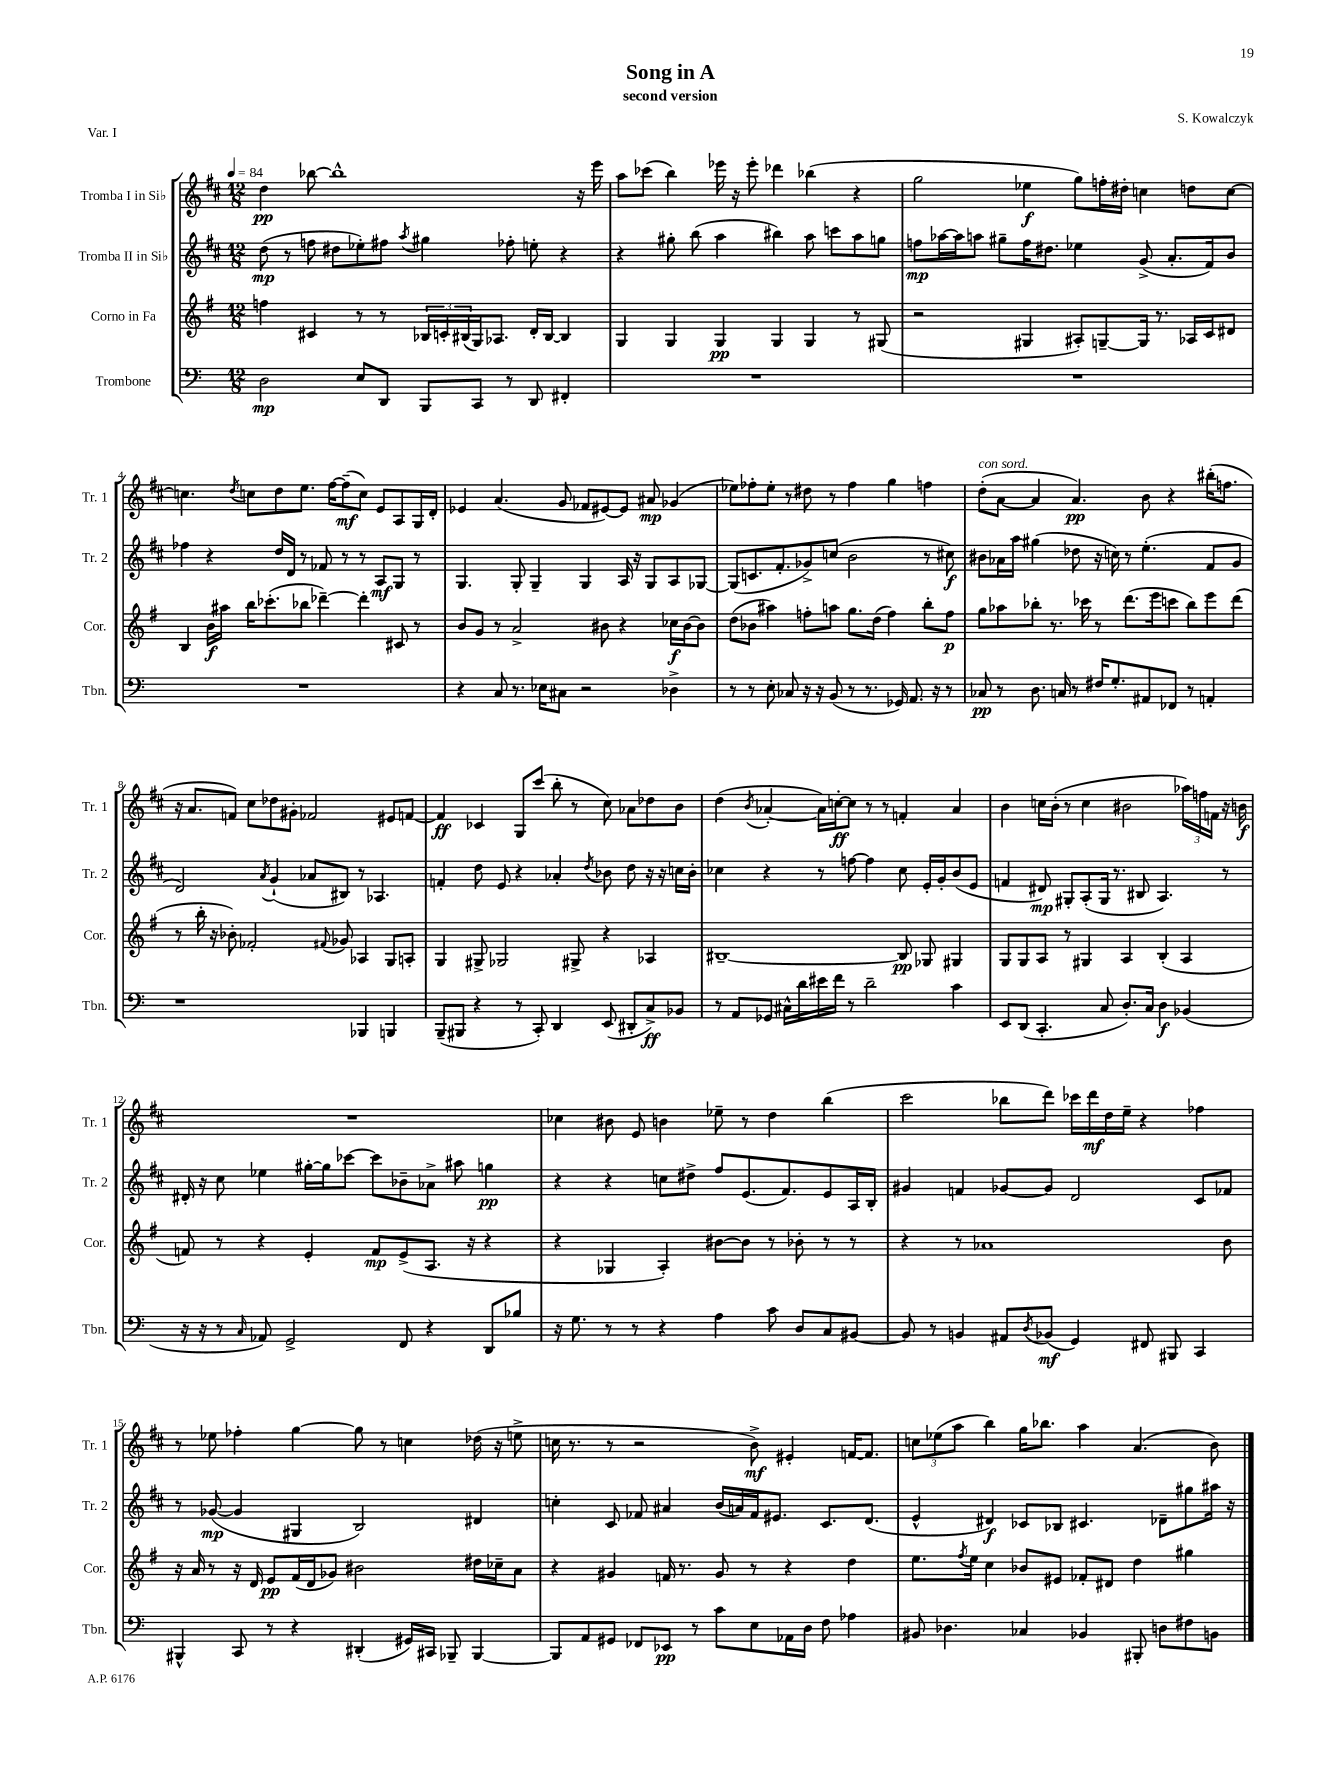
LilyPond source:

\header { title = "Song in A" composer = "S. Kowalczyk" subtitle = "second version" piece = "Var. I" }
<<
\new StaffGroup <<
\new Staff = "s0" \with { instrumentName = "Tromba I in Sib" shortInstrumentName = "Tr. 1" } {
    \clef treble \key d \major \numericTimeSignature \time 12/8 \tempo 4 = 84
    d''4\pp bes''8~ bes''1-^ r16 e'''16 |
    a''8 ces'''8( b''4) ees'''16 r16 ees'''8-. des'''4 bes''4( r4 |
    g''2 ees''4\f g''8) f''16-. dis''16-. c''4 d''8 c''8~ |
    c''4. \acciaccatura { d''8 } c''8 d''8 e''8. fis''16~ fis''8--\mf( c''8) e'8 a8 g16 d'16-. |
    ees'4 a'4.( g'8 fes'8 eis'8~) eis'8 ais'8\mp ges'4( |
    ees''8) fes''8-. ees''8-. r8 dis''8 r8 fes''4 g''4 f''4 |
    d''8-.^\markup { \italic "con sord." }( a'8~ a'4 a'4.\pp) b'8 r4 bis''16-.( f''8. |
    r16 a'8. f'8) cis''8 des''8 gis'8-. fes'2 eis'8 f'8~ |
    f'4\ff ces'4 g8 cis'''8( b''8-. r8 cis''8) aes'8 des''8 b'8 |
    d''4( \acciaccatura { b'8 } aes'4~-. aes'16) c''16~-.\ff c''8 r8 r8 f'4-. aes'4 |
    b'4 c''16 b'16-.( r8 c''4 bis'2 \tuplet 3/2 { aes''16) f''16 f'16 } r16 b'16\f |
    R1. |
    ces''4 bis'8 e'8 b'4 ees''8-- r8 d''4 b''4( |
    cis'''2 bes''8 d'''8) ces'''16 d'''16\mf d''16 e''16-- r4 fes''4 |
    r8 ees''8 fes''4-. g''4~ g''8 r8 c''4 des''16( r16 e''8-> |
    c''16 r8. r8 r2 b'8->\mf) eis'4-. f'16~ f'8. |
    \tuplet 3/2 { c''8 ees''8( a''8 } b''4) g''16 bes''8. a''4 a'4.( b'8) \bar "|." |
}
\new Staff = "s1" \with { instrumentName = "Tromba II in Sib" shortInstrumentName = "Tr. 2" } {
    \clef treble \key d \major \numericTimeSignature \time 12/8
    d''8\mp( r8 f''8 dis''8 ees''8-.) fis''8 \acciaccatura { a''8 } gis''4 fes''8-. e''8-. r4 |
    r4 gis''8-. b''8( a''4 bis''4) a''8 c'''8 a''8 g''8 |
    f''8\mp aes''16~ aes''16 a''8 gis''8-- f''16 dis''8. ees''4 g'8->( a'8.-. fis'16) b'8 |
    fes''4 r4 d''16 d'16 r8 fes'8 r8 r8 a8\mf g8 r8 |
    g4. g8-. g4-- g4 a16 r16 g8 a8 ges8~ |
    ges8( c'8. fis'8.-. ges'8->) c''8( b'2 r8 cis''8\f) |
    bis'8 aes'16 a''16 gis''4( des''8 r16 c''16) r8 e''4.-.( fis'8 g'8 |
    d'2) \acciaccatura { a'8 } g'4-!( aes'8 bis8) r8 aes4. |
    f'4-. d''8 e'8 r4 aes'4-. \acciaccatura { d''8 } bes'8 d''8 r16 r16 c''16 bes'16-. |
    ces''4 r4 r8 f''8~ f''4 ces''8 e'16-. g'16-. b'8( e'8 |
    f'4 dis'8\mp) gis8-. a8-.( gis16 r8. bis8 a4.) r8 |
    dis'16-. r16 cis''8 ees''4 gis''16~-. gis''16 ces'''8~ ces'''8 bes'8-- aes'8-> ais''8 g''4\pp |
    r4 r4 c''8 dis''8-> fis''8 e'8.( fis'8.) e'8 a16 b16-. |
    gis'4 f'4 ges'8~ ges'8 d'2 cis'8 fes'8 |
    r8 ges'8~\mp( ges'4 gis4 b2) dis'4 |
    c''4-. cis'8 fes'8 ais'4 b'16( a'16) fes'16 eis'8. cis'8. d'8.( |
    e'4-^ dis'4\f) ces'8 bes8 cis'4. des'8-- gis''8 ais''16 r16 \bar "|." |
}
\new Staff = "s2" \with { instrumentName = "Corno in Fa" shortInstrumentName = "Cor." } {
    \clef treble \key g \major \numericTimeSignature \time 12/8
    f''4 cis'4 r8 r8 \tuplet 3/2 { bes16 c'16-. bis16( } g16) aes8. d'16-. bis16~ bis4 |
    g4 g4 g4\pp g4 g4 r8 gis8( |
    r2 gis4 ais8-.) g8~-- g16 r8. aes16 c'16 dis'8 |
    b4 b'16\f ais''16 b''16 ces'''8.-.( bes''8 des'''4~--) des'''4-. cis'8 r8 |
    b'8 g'8 r8 a'2-> bis'8 r4 ces''16\f bis'16~ bis'8 |
    d''8( bes'8 ais''4) f''8-. a''8 g''8. d''16( f''4) b''8-. f''8\p |
    g''8 aes''8 bes''8-. r8. ces'''16 r8 d'''8.( e'''16 c'''8 bes''8) e'''8 d'''8( |
    r8 b''16-. r16 bes'8-.) fes'2-. \appoggiatura { fis'8 } ges'8 aes4 g8 a8-. |
    g4 gis8-> ges2 gis8-> r4 aes4 |
    bis1~-- bis8\pp ges8 gis4 |
    g8 g8 a8 r8 gis4 a4 b4-.( a4 |
    f'8) r8 r4 e'4-. f'8\mp e'8->( a8. r16 r4 |
    r4 ges4 a4-.) bis'8~ bis'8 r8 bes'8-. r8 r8 |
    r4 r8 aes'1 b'8 |
    r16 a'16 r8 r16 d'16 e'8\pp fis'16( d'16 ges'8) bis'2 dis''16 ces''16-- a'8 |
    r4 gis'4 f'16 r8. gis'8 r8 r4 d''4 |
    e''8. \acciaccatura { fis''8 } e''16 c''4 bes'8 eis'8 fes'8-. dis'8 d''4 gis''4 \bar "|." |
}
\new Staff = "s3" \with { instrumentName = "Trombone" shortInstrumentName = "Tbn." } {
    \clef bass \key c \major \numericTimeSignature \time 12/8
    d2\mp e8 d,8 b,,8 c,8 r8 d,8 fis,4-. |
    R1. |
    R1. |
    R1. |
    r4 c8 r8. ees16 cis8 r2 des4-> |
    r8 r8 e8-. ces8 r16 r16 b,8( r8 r8. ges,16) a,8. r16 r8 |
    ces8\pp r8 d8. c16 r8 fis16 g8.-. ais,8 fes,8 r8 a,4-. |
    r1 bes,,4 b,,4 |
    b,,8--( bis,,8 r4 r8 c,8-.) d,4 e,8( dis,8-. c8->\ff) bes,8 |
    r8 a,8 ges,8 cis16-^ d'16 eis'16 f'16 r8 d'2-- c'4 |
    e,8 d,8( c,4.-. c8 d8.-.) c16 d4\f bes,4( |
    r16 r16 r8 \grace { c16 } aes,8) g,2-> f,8 r4 d,8 bes8 |
    r16 g8. r8 r8 r4 a4 c'8 d8 c8 bis,8~ |
    bis,8 r8 b,4 ais,8 \acciaccatura { d8 } bes,8\mf( g,4) fis,8 bis,,8 c,4 |
    bis,,4-^ c,8 r8 r4 dis,4-.( gis,16) cis,16 bes,,8-- bes,,4~ |
    bes,,8 a,8 gis,8 fes,8 ees,8\pp r8 c'8 e8 aes,16 d16 f8 aes4 |
    bis,8 des4. ces4 bes,4 bis,,8-. d8 fis8 b,8 \bar "|." |
}
>>
>>
